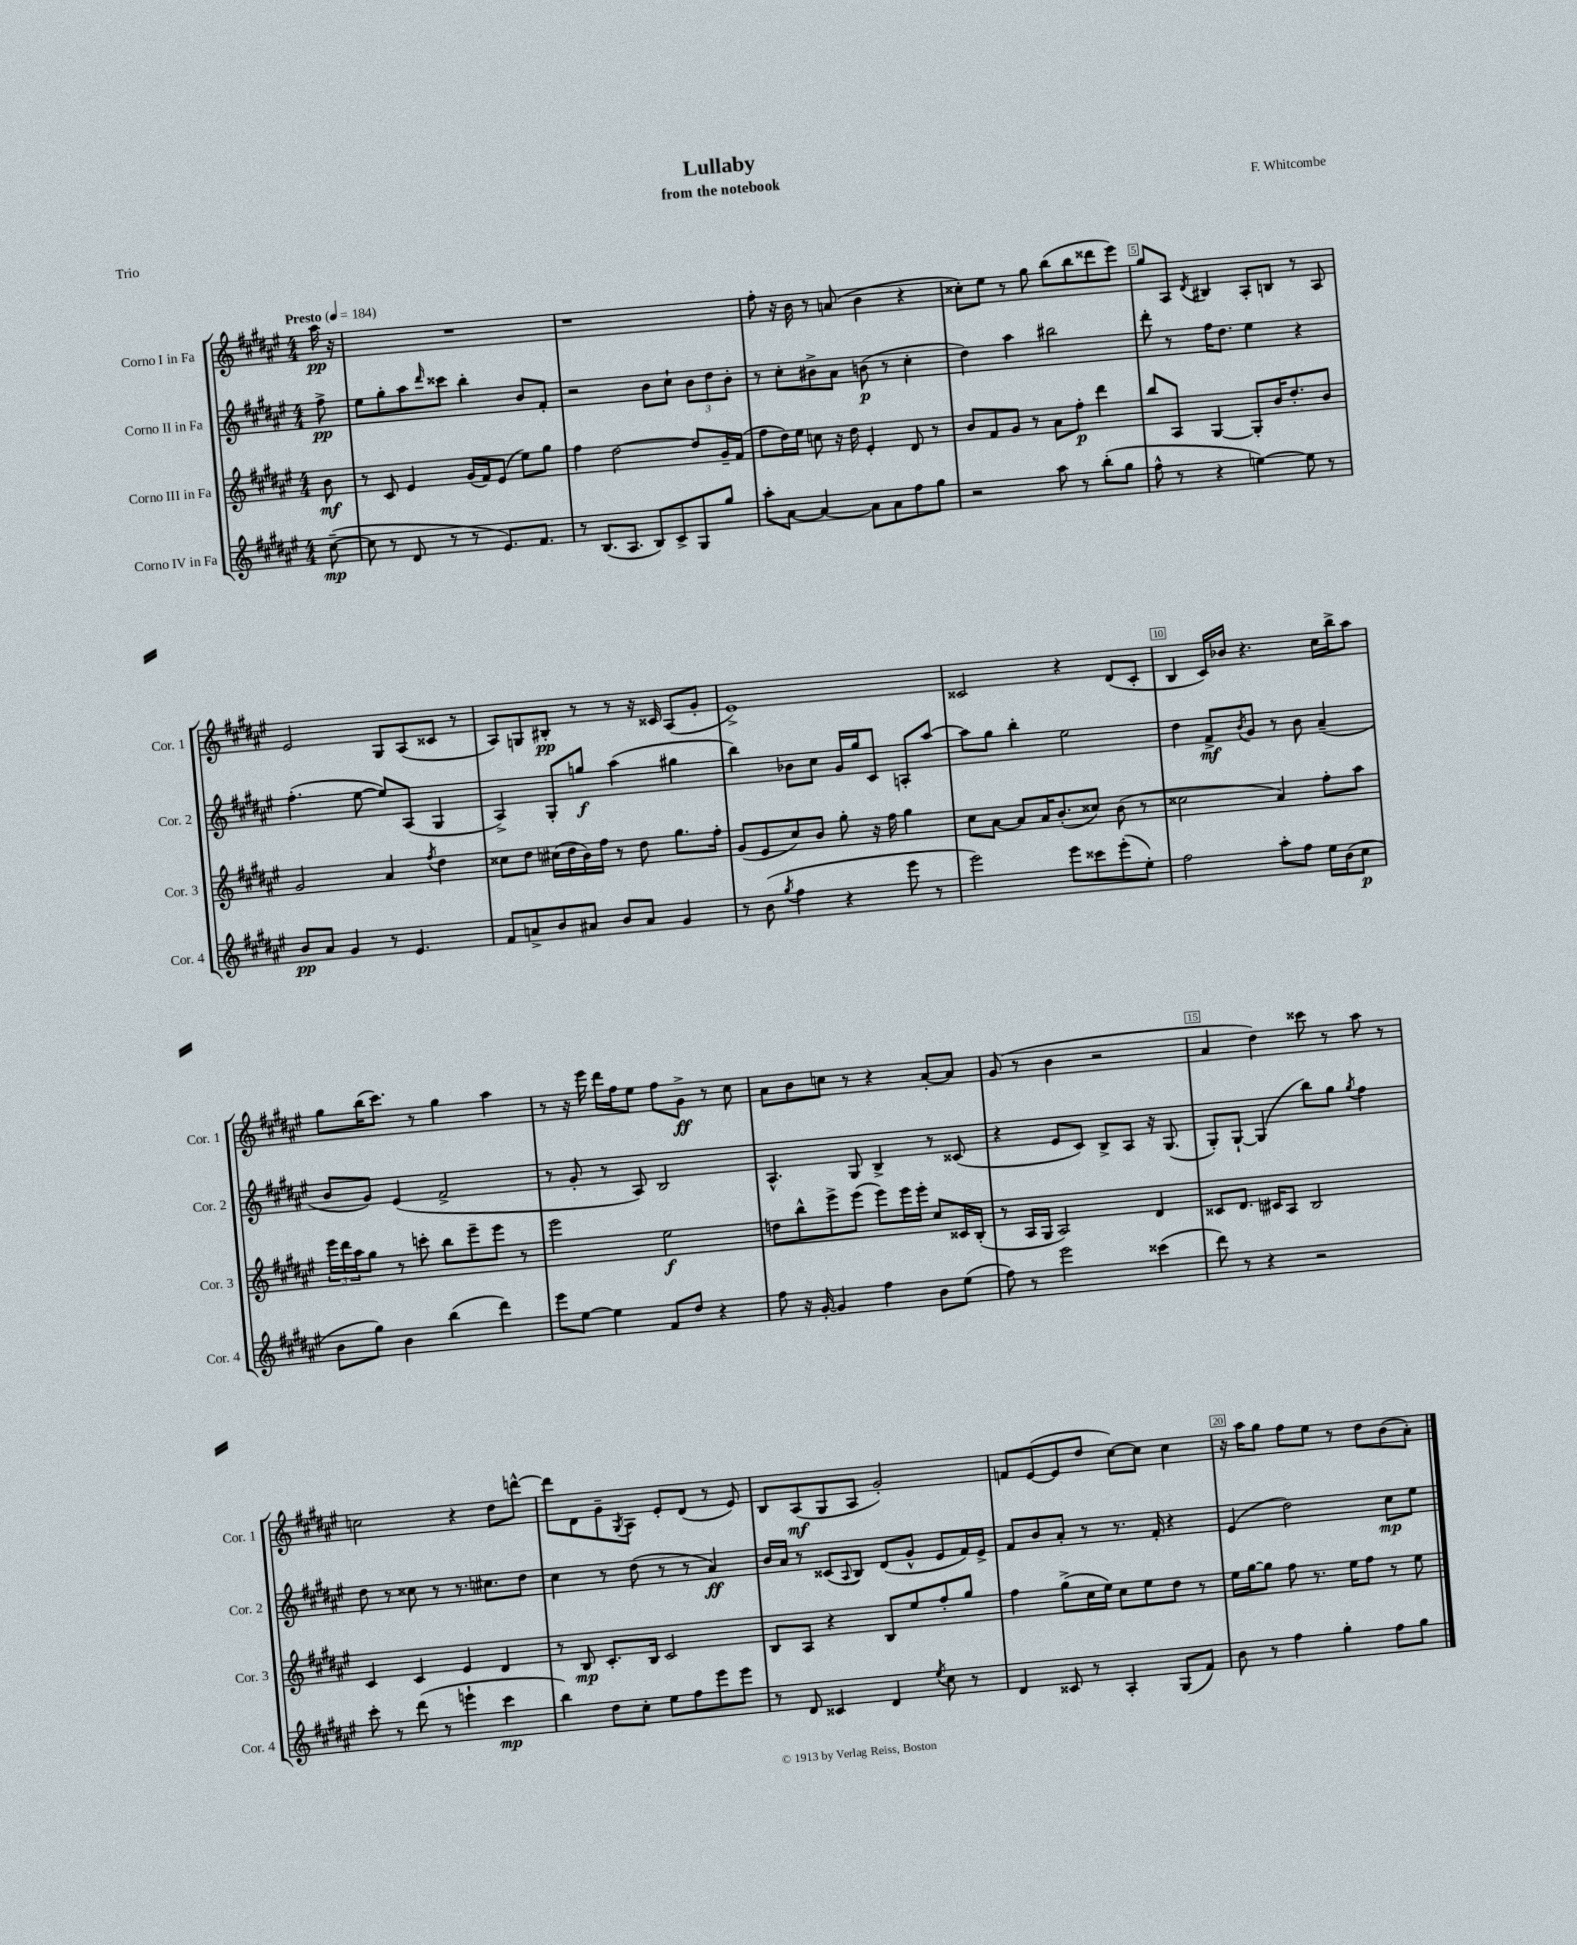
\header { title = "Lullaby" composer = "F. Whitcombe" subtitle = "from the notebook" piece = "Trio" }
<<
\new StaffGroup <<
\new Staff = "s0" \with { instrumentName = "Corno I in Fa" shortInstrumentName = "Cor. 1" } {
    \clef treble \key fis \major \numericTimeSignature \time 4/4 \partial 8 \tempo "Presto" 4 = 184
    ais''16\pp r16 |
    R1 |
    r1 |
    fis''8-. r16 b'16 r8 a'8( b'4 r4 |
    cisis''8-.) eis''8 r8 gis''8 b''8( b''8 disis'''8 eis'''8) |
    gis''8 ais8 \acciaccatura { dis'8 } bis4 ais8-. b8 r8 ais8 |
    eis'2 gis8 ais8( cisis'8 r8 |
    ais8) g8 bis8-.\pp r8 r8 r16 cisis'16 ais8( gis'8-. |
    eis'1->) |
    cisis'2 r4 dis'8( cisis'8-. |
    b4 cis'16) bes'16 r4. cis''16 b''16-> ais''8 |
    gis''8 b''16( cis'''8.) r8 gis''4 ais''4 |
    r8 r16 eis'''16 dis'''16 fis''16 eis''8 fis''8 gis'8->\ff r8 cis''8 |
    ais'8 b'8 c''8 r8 r4 ais'8~-. ais'8 |
    gis'8( r8 b'4 r2 |
    ais'4 dis''4) cisis'''8 r8 ais''8 r8 |
    c''2 r4 dis''8 d'''8~-^ |
    d'''8 dis'8 gis'8-- \acciaccatura { gis8 } ais8 eis'8-. dis'8( r8 eis'8) |
    b8 ais8\mf( gis8 ais8 gis'2-.) |
    f'8 eis'8~( eis'8 dis''8 cis''8~) cis''8 cis''4 |
    r16 ais''16 gis''8 fis''8 eis''8 r8 dis''8 b'8( ais'8-.) \bar "|." |
}
\new Staff = "s1" \with { instrumentName = "Corno II in Fa" shortInstrumentName = "Cor. 2" } {
    \clef treble \key fis \major \numericTimeSignature \time 4/4 \partial 8
    fis''8->\pp |
    eis''8 gis''8-. ais''8 \grace { dis'''16 } cisis'''8 b''4-. b'8 fis'8-. |
    r2 b'8 cis''8-! \tuplet 3/2 { b'8 dis''8 b'8-. } |
    r8 cis''8-. bis'8-> ais'8 b'8\p( r8 cis''4-. |
    dis''4) ais''4 bis''2 |
    dis'''8-. r8 fis''16 dis''8. eis''4 r4 |
    fis''4.-.( eis''8~ eis''8) ais8( gis4 |
    ais4->) gis8-. g''8\f ais''4( gis''4 |
    b''4) bes'8 cis''8 gis'16 gis''16 cis'8 a8-. ais''8~ |
    ais''8 gis''8 b''4-. eis''2 |
    dis''4 fis'8->\mf \acciaccatura { b'8 } gis'8 r8 b'8 ais'4--( |
    b'8 gis'8) eis'4( fis'2-> |
    r8 gis'8-. r8 ais8) b2 |
    ais4.-^ gis8 b4-> r8 cisis'8( |
    r4 eis'8 cis'8) b8-> ais8 r16 gis8.( |
    gis8-.) gis8~-! gis4( b''8) gis''8 \acciaccatura { gis''8 } fis''4 |
    dis''8 r8 cisis''8 r8 r8. cis''8. dis''8 |
    cis''4 r8 dis''8( r8 r8 ais'4\ff) |
    b'16 ais'16 r8 cisis'8( \appoggiatura { ais8 } b8) dis'8( gis'8-^ eis'8 fis'16) eis'16-> |
    fis'8 b'8 ais'8-. r8 r8. fis'16-. r4 |
    eis'4( dis''2) cis''8\mp eis''8 \bar "|." |
}
\new Staff = "s2" \with { instrumentName = "Corno III in Fa" shortInstrumentName = "Cor. 3" } {
    \clef treble \key fis \major \numericTimeSignature \time 4/4 \partial 8
    b'8\mf |
    r8 cis'8 eis'4 gis'16( fis'16) eis'8( eis''8) gis''8 |
    fis''4 dis''2~ dis''8 gis'16-- fis'16( |
    fis''8 dis''16) eis''16 c''8 r16 dis''16 eis'4-. dis'8 r8 |
    b'8 fis'8 gis'8 r8 ais'8 fis''8-.\p dis'''4 |
    b''8 ais8 gis4~ gis8-. b'16 dis''8.-. b'8 |
    gis'2 ais'4 \acciaccatura { fis''8 } dis''4 |
    cisis''8 dis''8 cis''16( dis''16 b'16) fis''16 r8 dis''8 gis''8. fis''16-. |
    gis'8( eis'8 cis''8) b'8 gis''8-. r16 fis''16 gis''4 |
    cis''8 ais'8~ ais'8 ais'16 b'8.-.( cisis''8) b'8( r8 |
    cisis''2 ais'4) fis''8-. ais''8 |
    \tuplet 3/2 { eis'''16 dis'''16 ais''16 } gis''8 r8 c'''8-. b''8 eis'''8-- eis'''8 r8 |
    eis'''2 eis''2\f |
    d''8 b''8-^ eis'''8-> eis'''8( eis'''8) eis'''16 eis'''16-. cis''8 cisis'16 b16-.( |
    r8 ais16 gis16 ais2) dis'4 |
    cisis'8 dis'8. cis'16 ais8 b2 |
    cis'4 cis'4 eis'4 dis'4 |
    r8 b8\mp cis'8.-. b16 cis'2 |
    b8 ais8 r4 b8 eis''8 fis''8-. gis''8 |
    fis''4 gis''8->( cis''16 eis''16) cis''8 eis''8 dis''8 r8 |
    eis''16 gis''16~ gis''8 fis''8 r8. eis''16 fis''8 r8 eis''8 \bar "|." |
}
\new Staff = "s3" \with { instrumentName = "Corno IV in Fa" shortInstrumentName = "Cor. 4" } {
    \clef treble \key fis \major \numericTimeSignature \time 4/4 \partial 8
    cis''8~--\mp( |
    cis''8 r8 dis'8 r8 r8 eis'8.) fis'8. |
    r8 b8.( ais8. b8) cis'8-> gis8 gis''8 |
    ais''8-. ais'8~ ais'4~ ais'8 ais'8 fis''8 gis''8 |
    r2 ais''8 r8 b''8-.( gis''8 |
    fis''8-^ r8 r4 e''4~) e''8 r8 |
    b'8\pp ais'8 gis'4 r8 eis'4. |
    fis'8 a'8-> b'8 ais'8 b'8 ais'8 gis'4 |
    r8 b'8( \acciaccatura { gis''8 } fis''4 r4 eis'''8 r8 |
    eis'''2) eis'''8 cisis'''8 eis'''8-.( eis''8-.) |
    fis''2 ais''8-. fis''8 eis''16 b'16( cis''8\p |
    b'8 gis''8) b'4 b''4( dis'''4) |
    eis'''8 eis''8~ eis''4 fis'8 dis''8 r4 |
    fis''8 r16 gis'16~-. gis'4 fis''4 b'8 eis''8( |
    fis''8) r8 eis'''2 cisis'''4( |
    dis'''8) r8 r4 r2 |
    cis'''8-. r8 dis'''8( r8 e'''4-! cis'''4\mp |
    b''4) dis''8 cis''8-. eis''8 fis''8 eis'''8 eis'''8 |
    r8 dis'8 cisis'4 dis'4 \acciaccatura { eis''8 } cis''8 r8 |
    dis'4 cisis'8 r8 ais4-. gis8( fis'8) |
    b'8 r8 fis''4 gis''4-. fis''8 gis''8 \bar "|." |
}
>>
>>
\layout { \context { \Score \override BarNumber.break-visibility = ##(#f #t #t) barNumberVisibility = #(every-nth-bar-number-visible 5) \override BarNumber.stencil = #(make-stencil-boxer 0.1 0.3 ly:text-interface::print) } }
